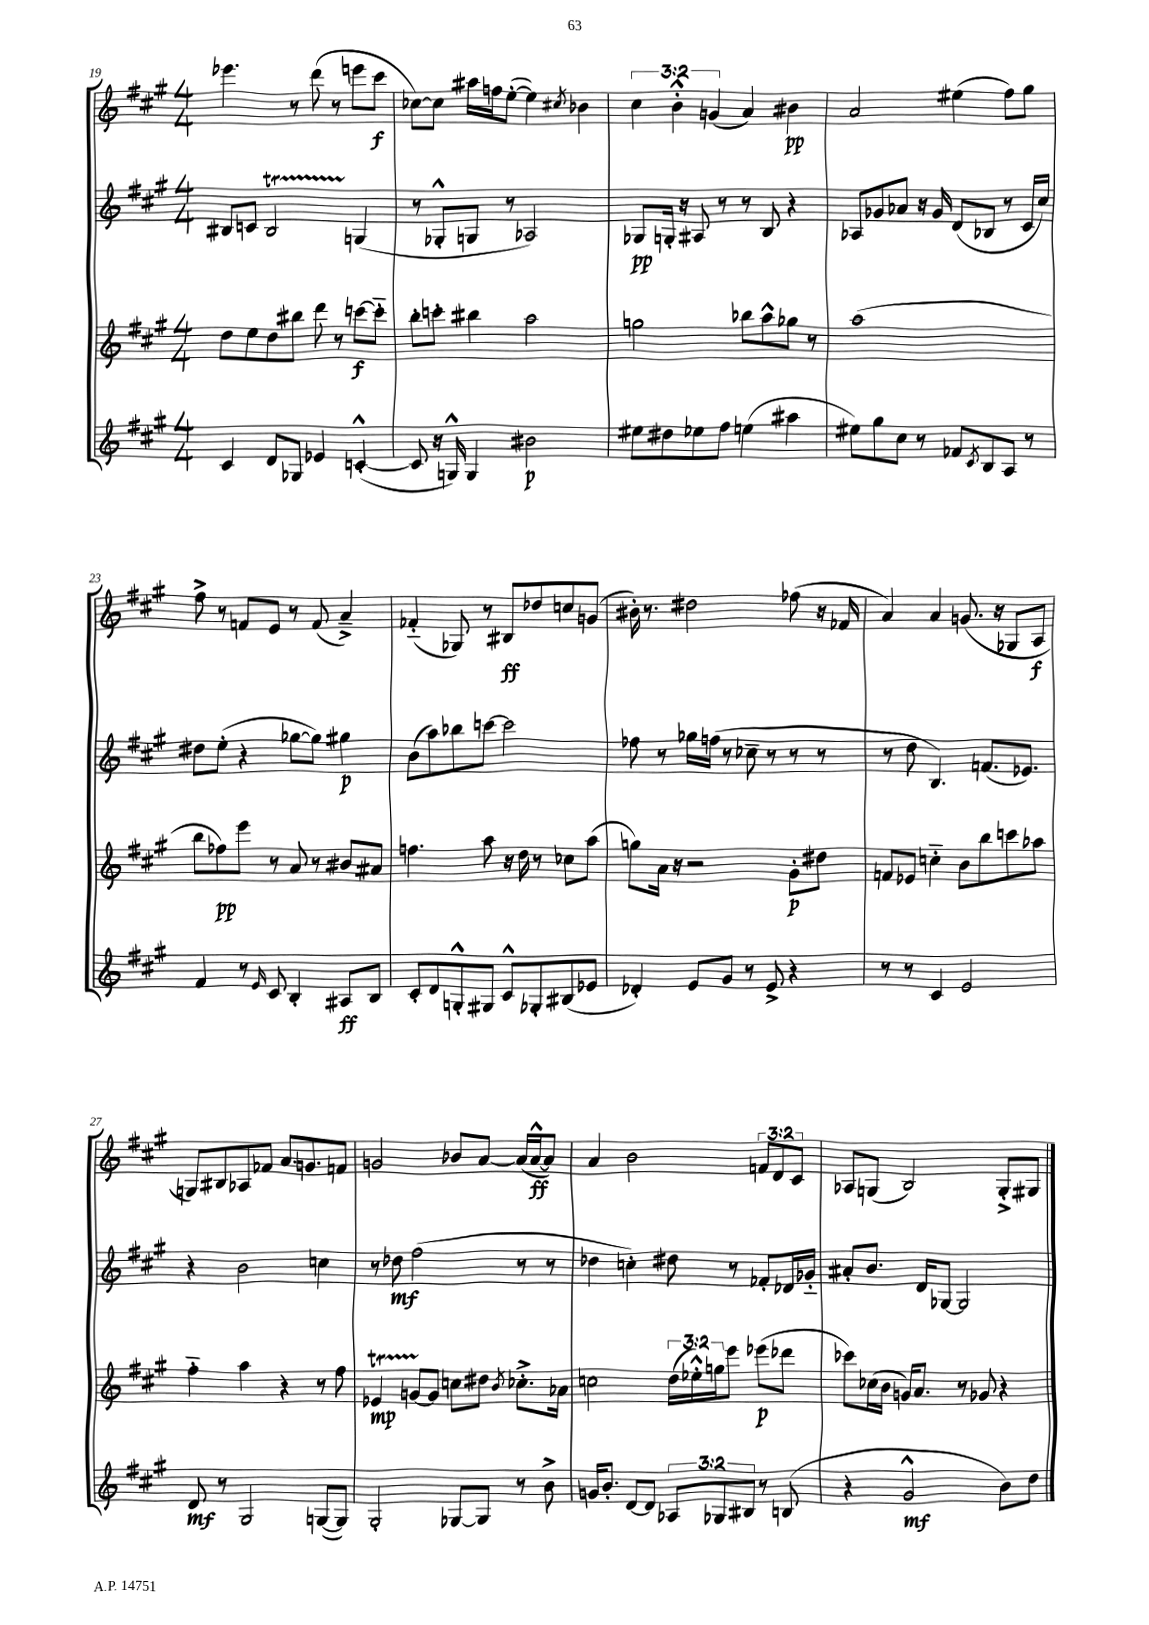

**kern	**dynam	**kern	**dynam	**kern	**dynam	**kern	**dynam
*part4	*part4	*part3	*part3	*part2	*part2	*part1	*part1
*staff4	*staff4	*staff3	*staff3	*staff2	*staff2	*staff1	*staff1
*clefG2	*	*clefG2	*	*clefG2	*	*clefG2	*
*k[f#c#g#]	*	*k[f#c#g#]	*	*k[f#c#g#]	*	*k[f#c#g#]	*
*M4/4	*	*M4/4	*	*M4/4	*	*M4/4	*
=19	=19	=19	=19	=19	=19	=19	=19
4c#/	.	8dd\L	.	8B#X/L	.	4.eee-X\	.
.	.	8ee\	.	8cn/J	.	.	.
8d/L	.	8dd\	.	2B#t/	.	.	.
8G-X/J	.	8bb#X\J	.	.	.	8r	.
4e-X/	.	8ddd\	.	.	.	(8ddd\	.
.	.	8r	.	.	.	8r	.
([4cn'^^/	.	[8cccn\L	f	(4Gn/	.	8eeen\L	.
.	.	8ccc\J]	.	.	.	8ccc#\J	f
=20	=20	=20	=20	=20	=20	=20	=20
8c/]	.	8bb'\L	.	8r	.	[8cc-X\L)	.
16r	.	8cccn'\J	.	8G-X'^^/L	.	8cc-\J]	.
16Gn^^/)	.	.	.	.	.	.	.
4G/	.	4bb#X\	.	8Gn/J	.	16aa#X\LL	.
.	.	.	.	.	.	16ffn\J	.
.	.	.	.	8r	.	([8ee'\J	.
2b#X\	p	2aa\	.	2A-X/)	.	4ee\])	.
.	.	.	.	.	.	8qcc#X/	.
.	.	.	.	.	.	4b-X\	.
=21	=21	=21	=21	=21	=21	=21	=21
8ee#X\L	.	2ggn\	.	8G-X/L	pp	6cc#\	.
8dd#X\	.	.	.	16Gn'/Jk	.	.	.
.	.	.	.	.	.	6b'^^\	.
.	.	.	.	16r	.	.	.
8ee-X\	.	.	.	8A#X/	.	.	.
.	.	.	.	.	.	(6gn/	.
8ff#\J	.	.	.	8r	.	.	.
(4een\	.	8bb-X\L	.	8r	.	4a/)	.
.	.	8aa^^\	.	8B/	.	.	.
4aa#X\	.	8gg-X\J	.	4r	.	4b#X\	pp
.	.	8r	.	.	.	.	.
=22	=22	=22	=22	=22	=22	=22	=22
8ee#X\L)	.	(1aa	.	8A-X/L	.	2a/	.
8gg#\	.	.	.	8g-X/	.	.	.
8cc#\J	.	.	.	8a-X/J	.	.	.
8r	.	.	.	16r	.	.	.
.	.	.	.	16g-/	.	.	.
8f-X/L	.	.	.	(8d/L	.	(4ee#X\	.
8qc#/	.	.	.	.	.	.	.
8B/	.	.	.	8B-X/J	.	.	.
8A/J	.	.	.	8r	.	8ff#\L)	.
8r	.	.	.	16c#/LL	.	8gg#\J	.
.	.	.	.	16cc#/JJ)	.	.	.
!!LO:LB:g=z
=23	=23	=23	=23	=23	=23	=23	=23
4f#/	.	8bb\L	.	8dd#X\L	.	8ff#^\	.
.	.	8ff-X\)	pp	(8ee'\J	.	8r	.
8r	.	8eee\J	.	4r	.	8fn/L	.
16qqe/	.	.	.	.	.	.	.
8c#/	.	8r	.	.	.	8e/J	.
4B'/	.	8a/	.	[8gg-X\L	.	8r	.
.	.	8r	.	8gg-\J])	.	(8f/	.
8A#X/L	ff	8b#X/L	.	4gg#X\	p	4a~^/)	.
8B/J	.	8a#X/J	.	.	.	.	.
=24	=24	=24	=24	=24	=24	=24	=24
8c#'/L	.	4.ffn\	.	(8b\L	.	(4f-X/	.
8d/	.	.	.	8aa\)	.	.	.
8Gn'^^/	.	.	.	8bb-X\	.	8G-X/)	.
8G#X/J	.	8aa\	.	[8cccn\J	.	8r	.
8c#^^/L	.	16r	.	2ccc\]	.	8B#X/L	ff
.	.	16dd\	.	.	.	.	.
8G-X'/	.	8r	.	.	.	8dd-X/	.
(8B#X/	.	8cc-X\L	.	.	.	8ccn/	.
8e-X/J	.	(8aa\J	.	.	.	(8gn/J	.
=25	=25	=25	=25	=25	=25	=25	=25
4d-X'/)	.	8ggn\L)	.	8ff-X\	.	16b#X'\)	.
.	.	.	.	.	.	8.r	.
.	.	16a\Jk	.	8r	.	.	.
.	.	16r	.	.	.	.	.
8e/L	.	2r	.	16gg-X\LL	.	2dd#X\	.
.	.	.	.	(16ffn\JJ	.	.	.
8g#/J	.	.	.	8r	.	.	.
8r	.	.	.	8cc-X~\	.	.	.
8e^/	.	.	.	8r	.	.	.
4r	.	8g#'\L	p	8r	.	(8ff-X\	.
.	.	8dd#X\J	.	8r	.	16r	.
.	.	.	.	.	.	16f-X/	.
=26	=26	=26	=26	=26	=26	=26	=26
8r	.	8fn/L	.	8r	.	4a/)	.
8r	.	8e-X/J	.	8dd\	.	.	.
4c#/	.	4ccn\	.	4.B/)	.	4a/	.
2e/	.	8b\L	.	.	.	(8.gn/	.
.	.	8bb\	.	(8.fn/L	.	.	.
.	.	.	.	.	.	16r	.
.	.	8cccn\	.	.	.	8G-X/L	.
.	.	.	.	8.e-X/J)	.	.	.
.	.	8aa-X\J	.	.	.	8A/J	f
!!LO:LB:g=z
=27	=27	=27	=27	=27	=27	=27	=27
8d/	mf	4ff#\	.	4r	.	8Gn/L)	.
8r	.	.	.	.	.	8B#X/	.
2G#/	.	4aa\	.	2b\	.	8A-X/	.
.	.	.	.	.	.	8f-X/J	.
.	.	4r	.	.	.	8.a/L	.
.	.	.	.	.	.	8.gn/	.
([8Gn/L	.	8r	.	4ccn\	.	.	.
8G/J])	.	8ff#\	.	.	.	8fn/J	.
=28	=28	=28	=28	=28	=28	=28	=28
2G#'/	.	4e-XT/	mp	8r	.	2gn/	.
.	.	.	.	8dd-X\	mf	.	.
.	.	[8gnTTT/L	.	(2ff#\	.	.	.
.	.	8g/J]	.	.	.	.	.
[8G-X/L	.	8ccn\L	.	.	.	8b-X/L	.
8G-/J]	.	8dd#X\J	.	.	.	[8a/J	.
.	.	8qb/	.	.	.	.	.
8r	.	8.cc-X'^\L	.	8r	.	(16a/LL]	.
.	.	.	.	.	.	[16a^^/J	ff
8b^\	.	.	.	8r	.	8a/J])	.
.	.	16a-X\Jk	.	.	.	.	.
=29	=29	=29	=29	=29	=29	=29	=29
16gn/KL	.	2ccn\	.	4dd-X\	.	4a/	.
8.b'/J	.	.	.	.	.	.	.
[8d/L	.	.	.	4ccn'\)	.	2b\	.
8d/J]	.	.	.	.	.	.	.
12A-X/L	.	(24dd\LL	.	8dd#X\	.	.	.
.	.	24ee-X'^^\)	.	.	.	.	.
12G-X/	.	24ggn\J	.	.	.	.	.
.	.	8eee\J	.	8r	.	.	.
12B#X/J	.	.	.	.	.	.	.
8r	.	(8eee-X\L	p	8f-X'/L	.	12fn/L	.
.	.	.	.	.	.	12d/	.
(8Bn/	.	8ddd-X\J	.	16d-X/L	.	.	.
.	.	.	.	.	.	12c#/J	.
.	.	.	.	16g-X/JJ	.	.	.
=30	=30	=30	=30	=30	=30	=30	=30
4r	.	8ccc-X\L)	.	8a#X'/L	.	8A-X/L	.
.	.	(16cc-X\L	.	8.b/J	.	(8Gn/J	.
.	.	16b\JJ	.	.	.	.	.
2g#^^/	mf	16gn/KL)	.	.	.	2B/)	.
.	.	8.a/J	.	16d/KL	.	.	.
.	.	.	.	[8G-X/J	.	.	.
.	.	8r	.	2G-/]	.	.	.
.	.	8g-X/	.	.	.	.	.
8b\L)	.	4r	.	.	.	8G'^/L	.
8dd\J	.	.	.	.	.	8G#X/J	.
==	==	==	==	==	==	==	==
*-	*-	*-	*-	*-	*-	*-	*-
